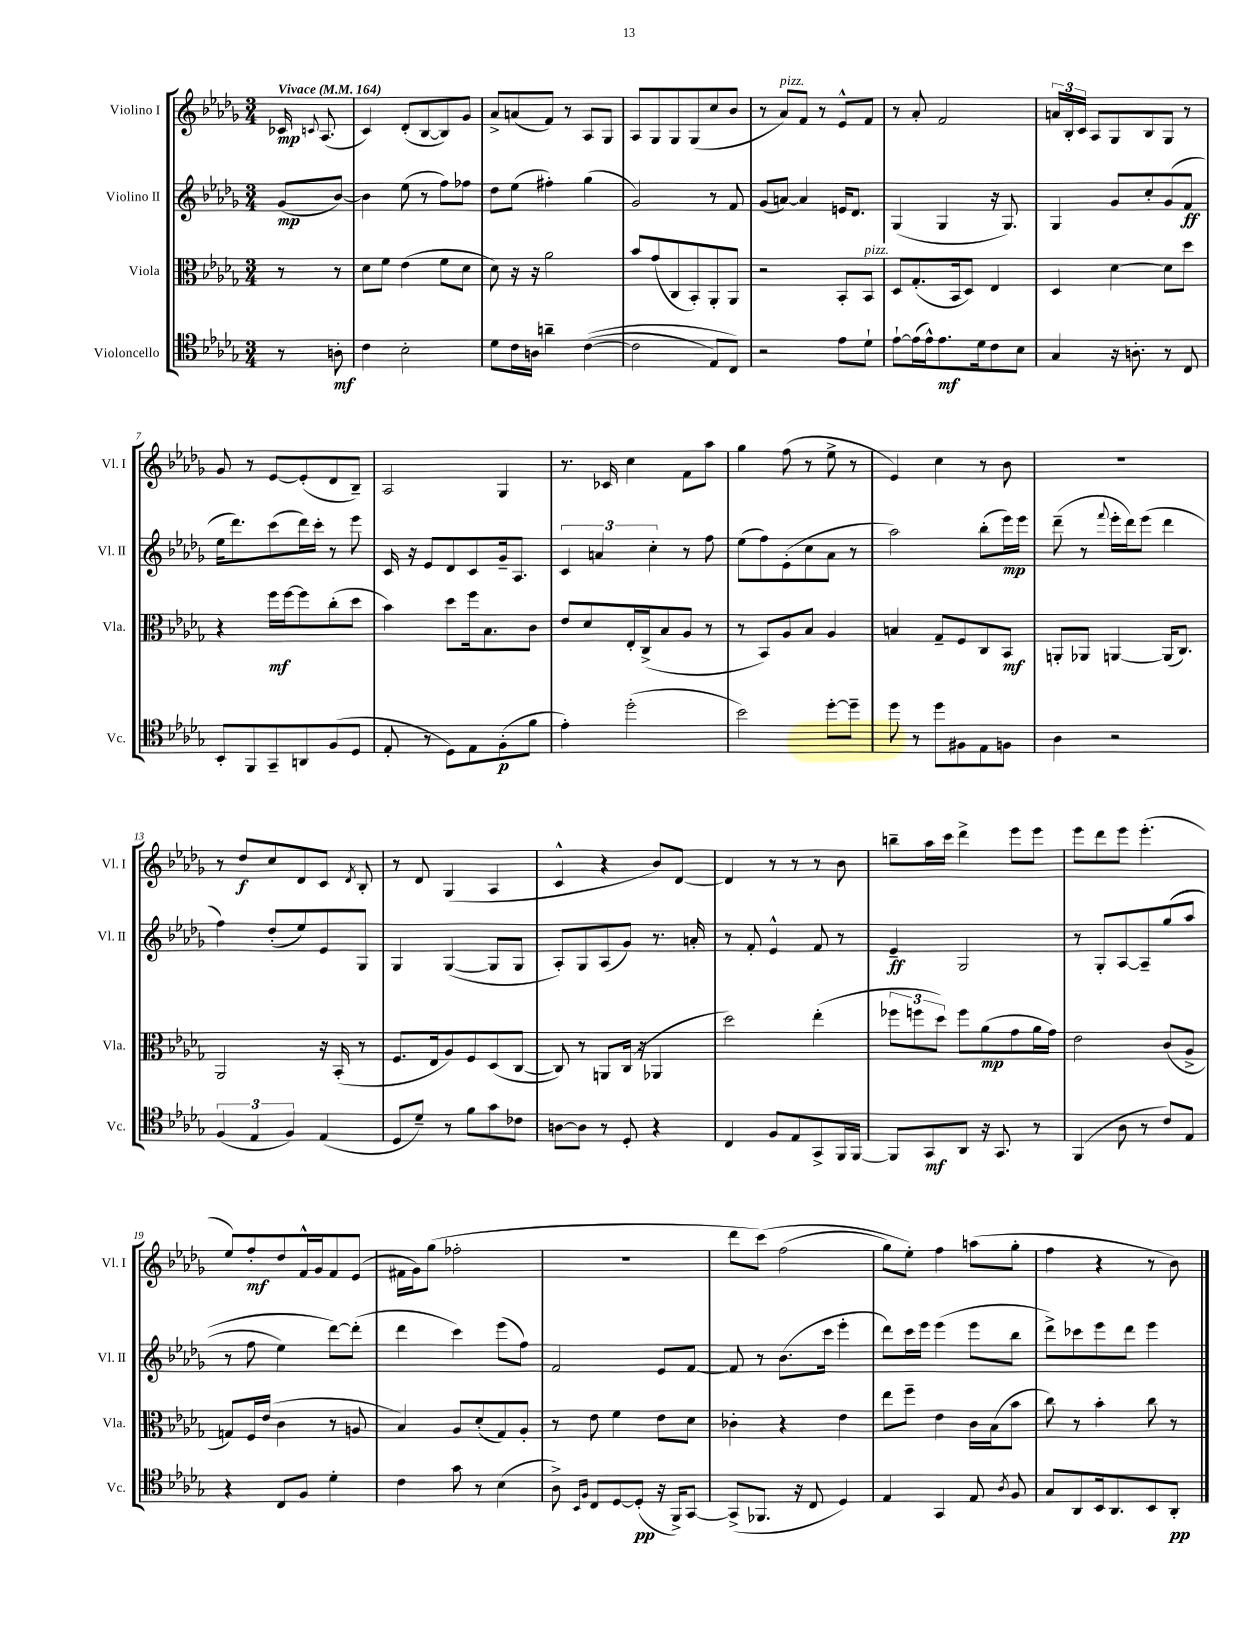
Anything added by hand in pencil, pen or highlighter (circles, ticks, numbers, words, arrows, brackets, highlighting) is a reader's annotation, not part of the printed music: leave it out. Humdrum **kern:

**kern	**kern	**kern	**kern
*staff4	*staff3	*staff2	*staff1
*clefC4	*clefC3	*clefG2	*clefG2
*k[b-e-a-d-g-]	*k[b-e-a-d-g-]	*k[b-e-a-d-g-]	*k[b-e-a-d-g-]
*M3/4	*M3/4	*M3/4	*M3/4
*MM164	*MM164	*MM164	*MM164
8r	8r	(8g-/L	16c-/
.	.	.	8qqc/
.	.	.	(8.A-/
8A'\	8r	[8b-/J)	.
=	=	=	=
4c\	8d-\L	4b-\]	4c/)
.	8f\J	.	.
2B-'\	(4e-\	(8ee-\	(8d-'/L
.	.	8r	[8B-/
.	8f\L	8ff\L)	8B-/])
.	8d-\J	8ff-\J	8g-/J
=	=	=	=
8d-\L	8d-\)	8dd-\L	8a-^/L
16c\L	16r	(8ee-\J	(8a/
16A\JJ	16r	.	.
4a~\	2a-\	4ff#'\)	8f/J)
.	.	.	8r
&(([4c\	.	(4gg-\	8A-/L
.	.	.	8G-/J
=	=	=	=
2c\]	8b-/L	2g-/)	8A-/L
.	(8g-/	.	8G-/
.	8C/	.	8G-/
.	8BB-'/)	.	(8G-/
8E-/L)	8AA-'/	8r	8cc/
8C/J&)	8AA-/J	8f/	8b-/J
=	=	=	=
2r	2r	(8g-/L	8r
.	.	[8a/J)	8a-/L)
.	.	4a/]	8f/J
.	.	.	8r
8e-\L	8BB-'/L	16e/LK	8e-^^/L
.	.	8.d-/J	.
8d-`\J	8BB-/J	.	8f/J
=	=	=	=
[8e-`\L	8D-/L	(4G-/	8r
(16e-\]L	(8.G-'/	.	8a-'/
16e-^^\J)	.	.	.
8.e-\	.	4G-/	2f/
.	16BB-/k	.	.
.	8D-/J)	.	.
16d-\k	.	.	.
8c\	4E-/	16r	.
.	.	8.G-/)	.
8B-\J	.	.	.
=	=	=	=
4G-/	4D-/	4G-/	24a/LL
.	.	.	24B-'/
.	.	.	24c/JJ
.	.	.	8A-/L
16r	[4d-\	8g-/L	8G-/
8.A'\	.	.	.
.	.	8cc'/	8B-/
8r	8d-\]L	(8g-/	8G-/J
8C/	8dd-\J	8f/J	8r
=	=	=	=
8BB-'/L	4r	16ee-\LK	8g-/
.	.	8.ddd-\)	.
8FF/	.	.	8r
8GG-~/	16ff\LL	(8ccc\	[8e-/L
.	[16ff\J	.	.
8AA/	8ff\]	16ddd-\L)	(8e-'/]
.	.	16ccc'\JJ	.
(8F/	(8cc'\	8r	8d-/
8D-/J	8dd-\J	8eee-\	8B-~/J)
=	=	=	=
8E-'/	4b-\)	16c/	2A-/
.	.	16r	.
8r	.	8e-/L	.
8D-\L)	8dd-\L	8d-/	.
8E-\	16ff\k	8c/	.
.	8.B-\	.	.
(8F'\	.	16g-~/k	4G-/
.	.	8.A-/J	.
8f\J	8c\J	.	.
=	=	=	=
4e-'\)	8e-/L	6c/	8.r
.	8d-/	.	.
.	.	6a/	.
.	.	.	16c-/
(2dd-'\	16E-'/L	.	4cc\
.	(16C^/J	.	.
.	.	6cc'\	.
.	8B-/	.	.
.	8A-/J	8r	8f\L
.	8r	8ff\	8aa-\J
=	=	=	=
2b-\)	8r	(8ee-\L	4gg-\
.	8BB-/L)	8ff\)	.
.	8A-/	(8e-'\	(8ff\
.	8B-/J	8cc\	8r
[8dd-'\L	4A-/	8a-\J	8ee-^\
8dd-~\]J	.	8r	8r
=	=	=	=
8dd-\	4B/	2aa-\)	4e-/)
8r	.	.	.
8dd-\L	8G-~/L	.	4cc\
8F#\	8F/	.	.
8E-\	8C/	(8bb-'\L	8r
8F\J	8BB-/J	16eee-\L)	8b-\
.	.	16eee-\JJ	.
=	=	=	=
4A-\	8AA'/L	(8ddd-~\	2.r
.	8AA-/J	8r	.
.	.	8qqfff/	.
2r	[4AA/	16eee-'\LL	.
.	.	16ddd-\J)	.
.	.	(8eee-\J	.
.	(16AA/]LK	4ddd-\	.
.	8.C/J)	.	.
=	=	=	=
(6F/	2AA-/	4ff\)	8r
.	.	.	8dd-/L
6E-/	.	.	.
.	.	(8dd-'/L	8cc/
6F/)	.	.	.
.	.	8ee-/)	8d-/
(4E-/	16r	8e-/	8c/J
.	(16BB-'/	.	.
.	.	.	8qd-/
.	8r	8G-/J	8B-'/
=	=	=	=
8D-/L	8.F/L	4G-/	8r
8d-~/J)	.	.	8d-/
.	16E-/k	.	.
8r	8A-/)	([4G-/	(4G-/
8f\L	8F/	.	.
8g-\	(8D-/	8G-/]L	4A-/
8c-\J	[8C/J	8G-/J	.
=	=	=	=
[8A\L	8C/])	8A-'/L)	4c^^/
8A\]J	8r	8G-/	.
8r	8AA/L	(8A-/	4r
8D-'/	(16C/Jk	8g-/J)	.
.	16r	.	.
4r	4AA-/	8.r	8b-/L)
.	.	.	[8d-/J
.	.	16a'/	.
=	=	=	=
4C/	2dd-\)	8r	4d-/]
.	.	8f'/	.
8F/L	.	4e-^^/	8r
8E-/	.	.	8r
8GG-^/	(4ee-'\	8f/	8r
16FF/L	.	8r	8b-\
[16FF/JJ	.	.	.
=	=	=	=
8FF/]L	12ff-\L	4e-~/	8bb~\L
.	12ff\	.	.
8GG-/	.	.	16aa-\L
.	12dd-\J)	.	.
.	.	.	16ccc\JJ
8AA-/J	8ff\L	2G-/	4ddd-^\
16r	(8a-\	.	.
8.GG-/	.	.	.
.	8g-\	.	8eee-\L
8r	16a-\L	.	8eee-\J
.	16g-\JJ)	.	.
=	=	=	=
(4FF/	2e-\	8r	8eee-\L
.	.	8G-'/L	8ddd-\
8A-\	.	[8A-/	8eee-\J
8r	.	8A-~/]	(4.eee-'\
8c/L)	(8c/L	&((8gg-/	.
8E-/J	8A-^/J	8aa-/J	.
=	=	=	=
4r	8G/L)	8r	8ee-/L)
.	16F/L	8ff\	8ff'/
.	(16e-/JJ	.	.
8C/L	4c\	4ee-\)	8dd-/
8F/J	.	.	16f^^/L
.	.	.	16g-/J
4d-'\	8r	[8ddd-\L&)	8f/
.	8A/	(8ddd-'\]J	(8e-/J
=	=	=	=
4c\	4B-/)	4ddd-\	16f#\LL
.	.	.	16g-\J)
.	.	.	(8gg-\J
8g-\	8A-/L	4ccc\)	2ff-'\
8r	(8d-'/	.	.
(4B-\	8G-/)	(8eee-\L	.
.	8A-'/J	8ff\J)	.
=	=	=	=
8A-^\)	8r	2f/	2.r
16qqBB-/LL	.	.	.
16qqF/JJ	.	.	.
8C/L	8e-\	.	.
[8D-/	4f\	.	.
(8D-'/]J	.	.	.
16r	8e-\L	8e-/L	.
16FF^/LK)	.	.	.
[8GG-/J	8d-\J	[8f/J	.
=	=	=	=
(8GG-^/]L	4c-'\	8f/]	8ddd-\L
8.FF-/J	.	8r	&(8ccc\J)
.	4r	(8.b-\L	(2ff\
16r	.	.	.
8C/	.	.	.
.	.	16ccc\Jk	.
4D-/)	4e-\	4eee-'\	.
=	=	=	=
4E-/	8ee-\L	8ddd-\L)	8gg-\L)
.	8ff~\J	16ccc\L	8ee-'\J&)
.	.	16eee-\JJ	.
4GG-/	4e-\	(4eee-\	4ff\
8E-/	16c\LL	8eee-\L	(8aa\L
.	(16B-\J	.	.
8qA-/	.	.	.
8F/	8b-\J	8bb-\J	8gg-'\J
=	=	=	=
8G-/L	8cc\)	8ddd-^\L)	4ff\
8AA-/	8r	8ccc-\	.
16BB-/k	4b-'\	8eee-\	4r
8.AA-/	.	.	.
.	.	8ddd-\J	.
8BB-/	8cc\	4eee-\	8r
8AA-'/J	8r	.	8b-\)
==	==	==	==
*-	*-	*-	*-
